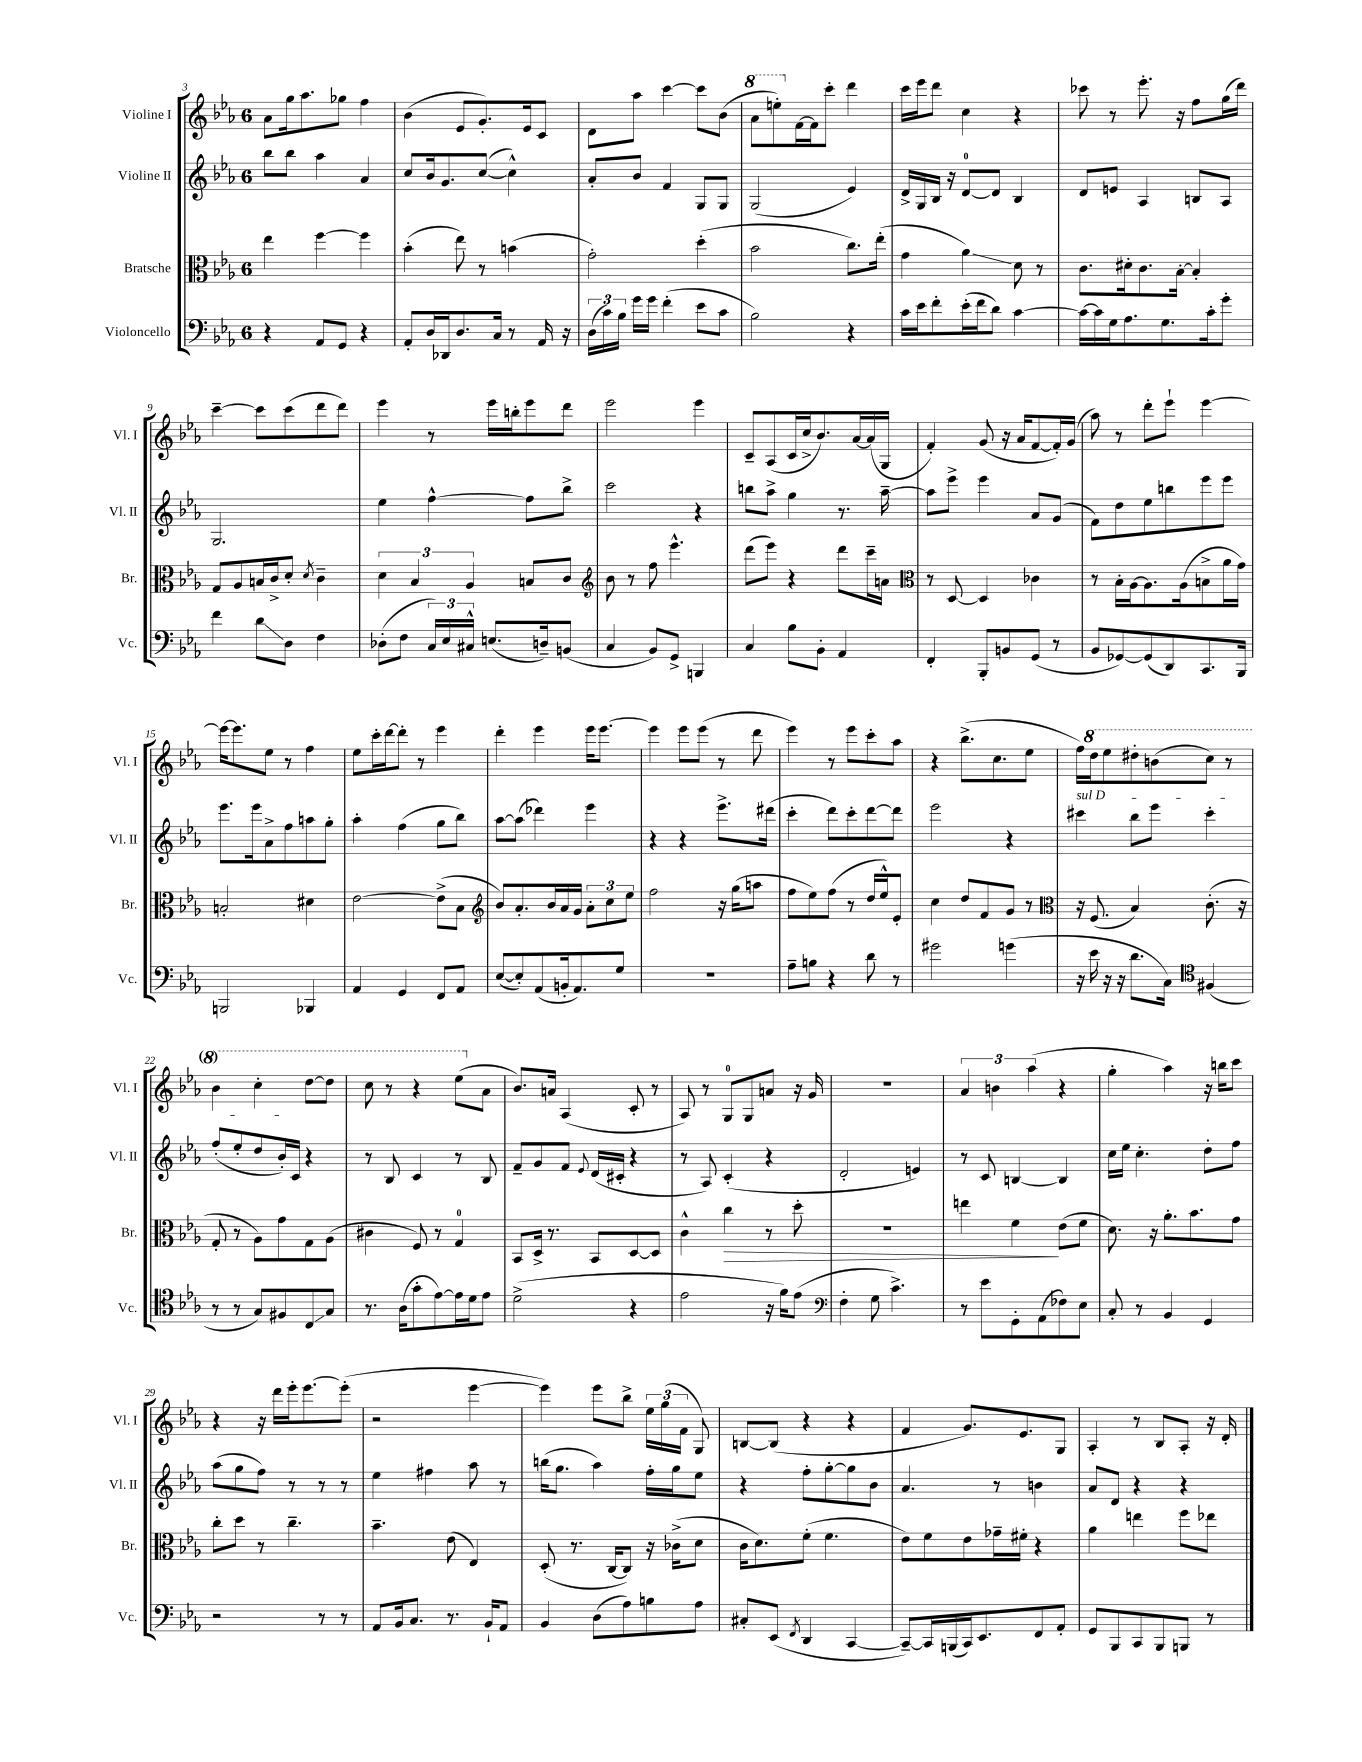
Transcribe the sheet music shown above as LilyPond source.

<<
\new StaffGroup <<
\new Staff = "s0" \with { instrumentName = "Violine I" shortInstrumentName = "Vl. I" } {
    \clef treble \key ees \major \once \override Staff.TimeSignature.style = #'single-digit \time 6/8
    \autoBeamOff aes'8[ g''16 aes''8. ges''8] f''4 |
    bes'4( ees'8[ g'8.-.) ees'16 c'8] |
    d'8[ aes''8] c'''4~ c'''8[ bes'8]( |
    \ottava #1 aes''8[ e'''8-.) \ottava #0 f'16~ f'16 c'''8]-. d'''4 |
    c'''16[ ees'''16 d'''8] c''4 r4 |
    ces'''8 r8 ees'''8.-. r16 f''8[ g''16( d'''16]) |
    c'''4~-- c'''8[ c'''8( d'''8 d'''8]) |
    ees'''4 r8 ees'''16[ b''16-. ees'''8 d'''8] |
    ees'''2 ees'''4 |
    c'8[-- aes8( c'16 c''16-> bes'8.) aes'16~ aes'16( g16] |
    f'4-.) g'8( r16 aes'16[ f'8~ f'16-.) g'16]( |
    aes''8) r8 d'''8[-. ees'''8]-! ees'''4~ |
    ees'''16[~ ees'''8. ees''8] r8 f''4 |
    ees''8[ c'''16-. d'''16~ d'''8]-. r8 ees'''4 |
    d'''4-. ees'''4 ees'''16[ ees'''8.]~ |
    ees'''4 ees'''8[ ees'''8]( r8 d'''8 |
    ees'''4) r8 ees'''8[ c'''8-. aes''8] |
    r4 bes''8.[->( c''8. ees''8] |
    f''16[) \ottava #1 d'''16 ees'''8 dis'''8-. b''8( c'''8]) r8 |
    bes''4 c'''4-. d'''8[~ d'''8] |
    c'''8 r8 r4 ees'''8[( \ottava #0 aes'8] |
    bes'8.[) a'16] aes4( c'8-. r8 |
    aes8) r8 g8[-0 g8 a'8] r16 g'16 |
    R2. |
    \tuplet 3/2 { aes'4 b'4 aes''4( } r4 |
    g''4-. aes''4) r16 b''16[ c'''8] |
    r4 r16 d'''16[ ees'''16-. ees'''8.~ ees'''8]-.( |
    r2 ees'''4~ |
    ees'''4) ees'''8[ bes''8]-> \tuplet 3/2 { ees''16[ g''16( f'16] } g8) |
    b8[~ b8]( r4 r4 |
    f'4 g'8.[) ees'8. g8] |
    aes4-. r8 bes8[ aes8]-. r16 d'16-. \bar "|." |
}
\new Staff = "s1" \with { instrumentName = "Violine II" shortInstrumentName = "Vl. II" } {
    \clef treble \key ees \major \once \override Staff.TimeSignature.style = #'single-digit \time 6/8
    \autoBeamOff bes''8[ bes''8] aes''4 aes'4 |
    c''8[ bes'16 g'8. c''8]~( c''4-^) |
    aes'8[-. bes'8] f'4 g8[ g8] |
    g2( ees'4) |
    d'16[-> g16 bes16] r16 d'8[-0~ d'8] bes4 |
    d'8[ e'8] aes4 b8[ aes8] |
    g2. |
    ees''4 f''4~-^ f''8[ bes''8]-> |
    c'''2 r4 |
    b''8[ aes''8]-> g''4 r8. aes''16~-- |
    aes''8[ ees'''8]-> ees'''4 aes'8[ g'8]( |
    f'8[) d''8 ees''8 b''8 ees'''8 ees'''8] |
    ees'''8.[ ees'''16 aes'8-> f''8 a''8 g''8]-. |
    aes''4-. f''4( g''8[ bes''8]) |
    aes''8[~ aes''8]( des'''4) ees'''4 |
    r4 r4 ees'''8.[-> dis'''16]( |
    c'''4-. d'''8[) c'''8-. d'''8~ d'''8] |
    ees'''2 r4 |
    \once \override TextSpanner.bound-details.left.text = \markup { \italic "sul D" } cis'''4\startTextSpan bes''8[ ees'''8] cis'''4-. |
    f''8[-.( ees''8-. d''8 bes'16-.) c'16]\stopTextSpan r4 |
    r8 bes8 c'4 r8 bes8 |
    f'8[-- g'8 f'8] \appoggiatura { ees'8 } d'16[( cis'16]-. r4 |
    r8 aes8) c'4-.( r4 |
    d'2-. e'4) |
    r8 c'8 b4~ b4 |
    c''16[ ees''16] c''4.-. d''8[-. f''8] |
    aes''8[( g''8 f''8]) r8 r8 r8 |
    ees''4 fis''4 aes''8 r8 |
    b''16[( g''8.] aes''4) f''16[-. g''16 ees''8] |
    r4 f''8[-. g''8~-. g''8 bes'8] |
    aes'4. r8 b'4 |
    aes'8[ d'8] r4 r4 \bar "|." |
}
\new Staff = "s2" \with { instrumentName = "Bratsche" shortInstrumentName = "Br." } {
    \clef alto \key ees \major \once \override Staff.TimeSignature.style = #'single-digit \time 6/8
    \autoBeamOff ees''4 f''4~ f''4 |
    bes'4-.( ees''8) r8 b'4( |
    g'2-.) d''4-.( |
    bes'2 c''8.[) ees''16]-.( |
    g'4 aes'4\glissando) d'8 r8 |
    c'8.[ dis'16-. c'8. bes16]~-. bes4-. |
    g8[ aes8 b16 c'16-> d'8]-. \acciaccatura { d'8 } c'4-- |
    \tuplet 3/2 { d'4 bes4 aes4 } b8[ c'8] |
    \clef treble bes'8 r8 f''8 ees'''4.-^ |
    d'''8[( ees'''8]) r4 d'''8[ c'''16-- a'16] |
    \clef alto r8 d8~ d4 ces'4 |
    r8 bes16[-. aes16~ aes8. aes16( b8-> aes'16 g'16]) |
    b2-. dis'4 |
    ees'2~ ees'8[->( bes8] |
    \clef treble bes'8[) aes'8.-. bes'16 aes'16 g'16] \tuplet 3/2 { aes'8[-. c''8 ees''8] } |
    f''2 r16 g''16[( a''8] |
    f''8[ ees''8) f''8]( r8 d''16[ ees''16-^) ees'8]-. |
    c''4 d''8[ f'8 g'8] r8 |
    \clef alto r16 f8.( bes4) c'8.-.( r16 |
    g8-. r8 aes8[) g'8 g8 aes8]( |
    cis'4 f8) r8 g4-0 |
    bes,8[ d16]-> r8. bes,8[ d8~ d8] |
    c'4-^ c''4\> r8 d''8-. |
    R2. |
    e''4 f'4\! ees'8[( f'8] |
    d'8.) r16 aes'8.[-. bes'8. g'8] |
    c''8[-. d''8] r8 c''4.-- |
    bes'4.-- ees'8( ees4) |
    d8-.( r8. c16[~ c8]) r16 ces'16[->( d'8] |
    c'16[ d'8.) f'8]-.( f'4. |
    ees'8[) f'8 ees'8 ges'16-- fis'16]-. r4 |
    aes'4 e''4 f''8[ ees''8] \bar "|." |
}
\new Staff = "s3" \with { instrumentName = "Violoncello" shortInstrumentName = "Vc." } {
    \clef bass \key ees \major \once \override Staff.TimeSignature.style = #'single-digit \time 6/8
    \autoBeamOff r4 aes,8[ g,8] r4 |
    aes,8[-. d16 des,16 d8. c16] r8 aes,16 r16 |
    \tuplet 3/2 { d16[( c'16) bes16] } g'16[ g'16] f'4-.( ees'8[ c'8] |
    bes2) r4 |
    c'16[ ees'16 f'8-. ees'16-.( f'16 d'8]) c'4~ |
    c'16[~ c'16 g16 aes8. g8. c'16-. g'8]-. |
    f'4 d'8[\glissando d8] f4 |
    des8[-.( f8] \tuplet 3/2 { c16[) ees16 cis16]-^ } e8.[( d16--) b,8]( |
    c4 bes,8[) g,8]-> b,,4 |
    c4 bes8[ bes,8]-. aes,4 |
    f,4-. bes,,8[-. b,8 g,8]( r8 |
    bes,8[ ges,8~) ges,8( d,8) c,8. bes,,16] |
    b,,2 bes,,4 |
    aes,4 g,4 f,8[ aes,8] |
    ees8[~( ees8-.) aes,8( b,16-. aes,8.) g8] |
    R2. |
    aes8[-- b8] r4 d'8 r8 |
    gis'2 g'4( |
    r16 ees'16 r16 r16 d'8.[ c16]) \clef tenor fis4( |
    r8 r8 g8[) fis8 c8\glissando g8] |
    r8. aes16[( g'8-. ees'8~) ees'16 d'16 ees'8] |
    d'2->( r4 |
    ees'2 r16 f'16[) ees'8]( |
    \clef bass f4-. g8 c'4.->) |
    r8 ees'8[ g,8-. aes,8( fes8) ees8] |
    c8-. r8 bes,4 g,4 |
    r2 r8 r8 |
    aes,8[ bes,16 c8.] r8. bes,16[-! aes,8] |
    bes,4 d8[( aes8) b8 aes8] |
    cis8[-. ees,8]( \acciaccatura { f,8 } d,4 c,4~ |
    c,8[~--) c,16 b,,16( c,16) ees,8. f,8 aes,8]-. |
    g,8[ bes,,8 c,8 bes,,8 b,,8] r8 \bar "|." |
}
>>
>>
\layout { \context { \Score currentBarNumber = #3 } }
